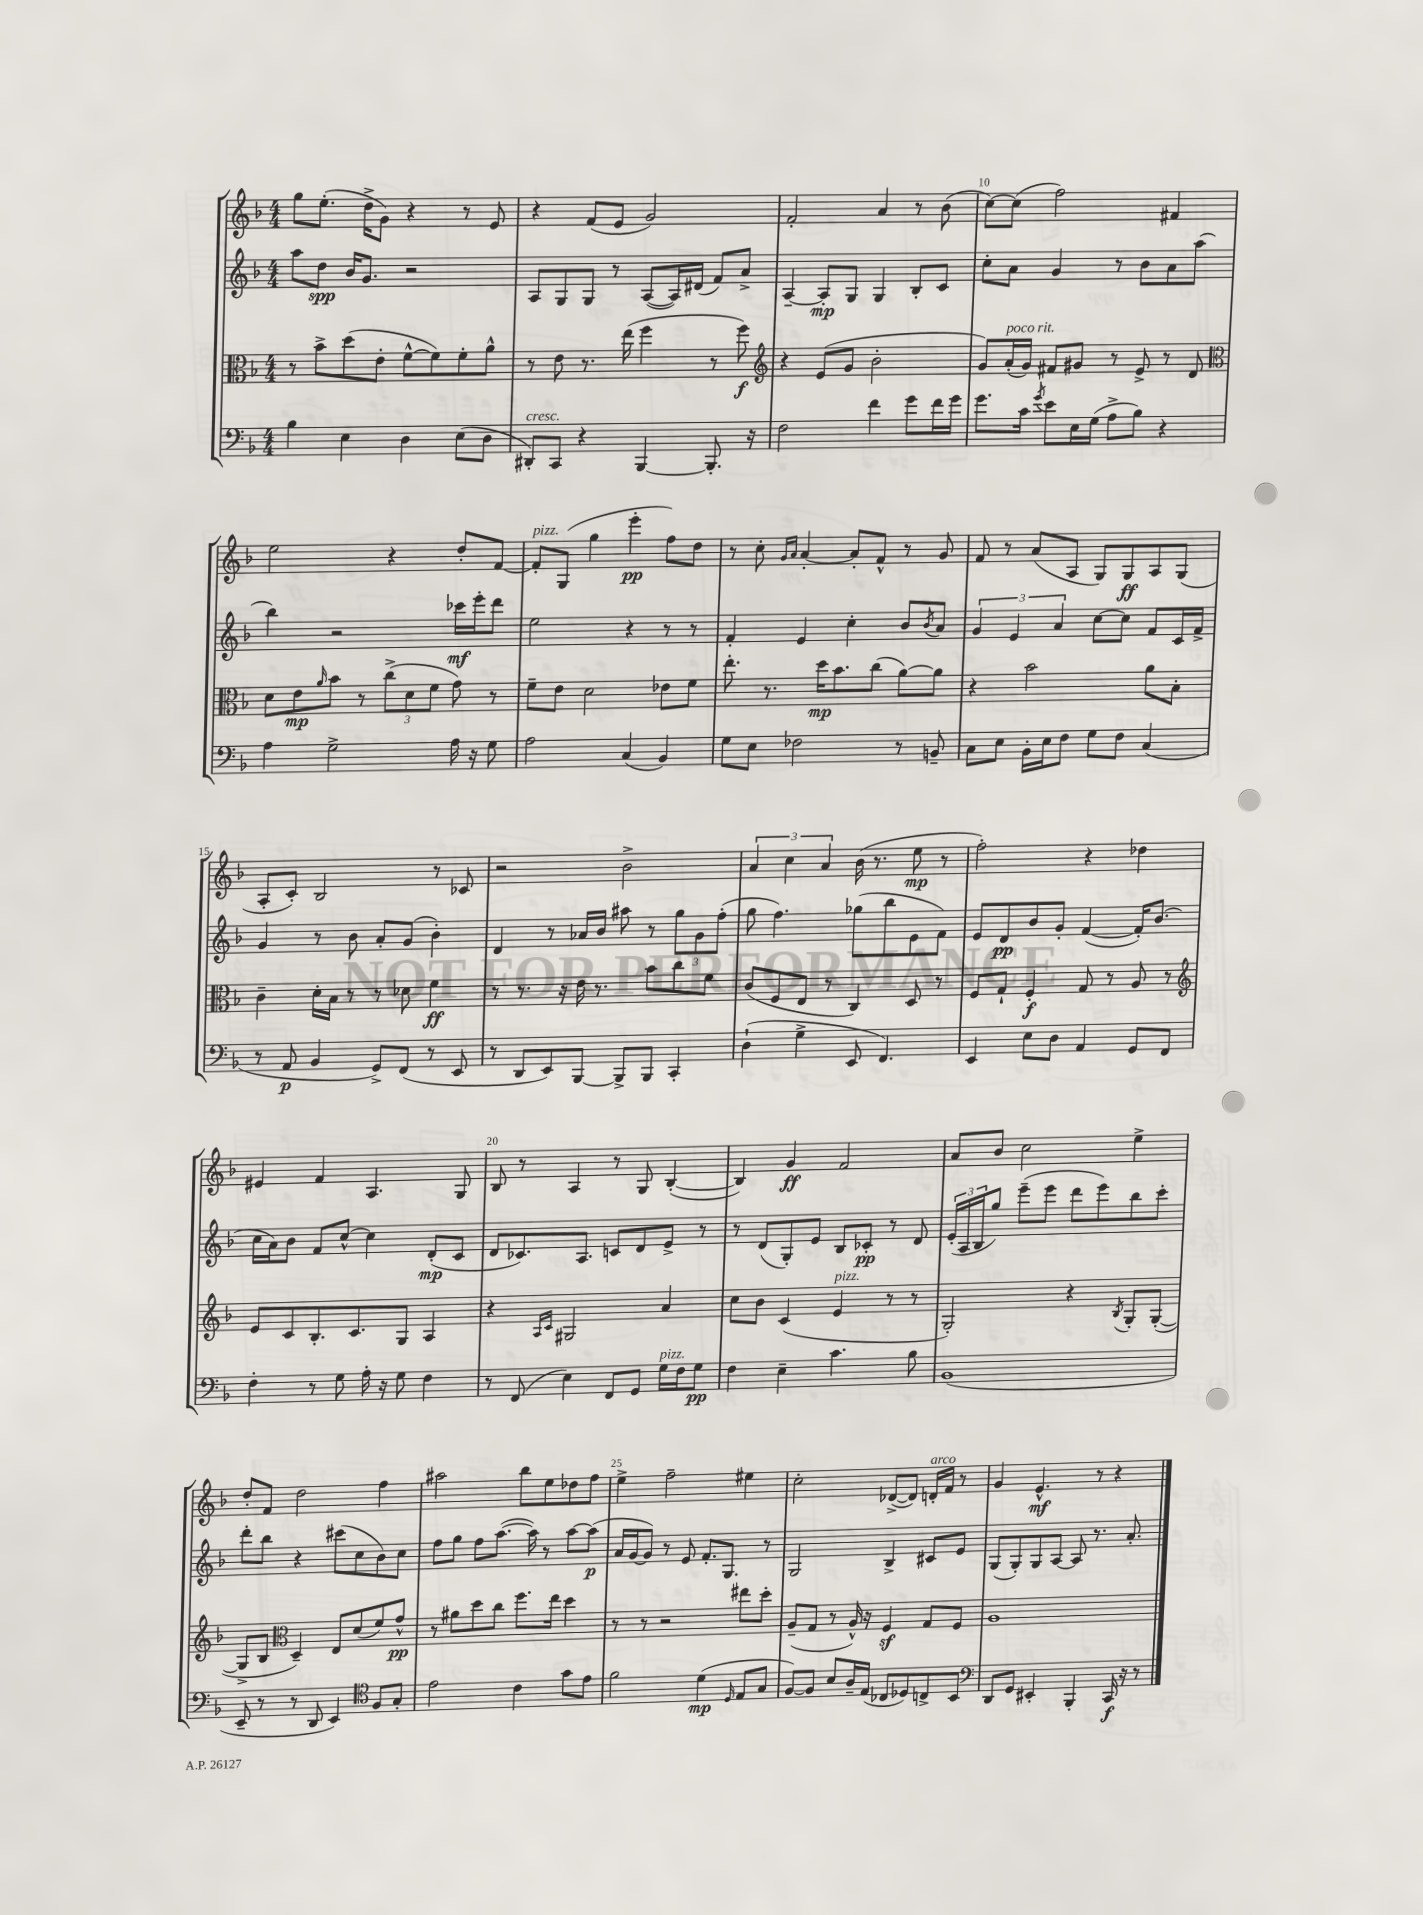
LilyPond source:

<<
\new StaffGroup <<
\new Staff = "s0" {
    \clef treble \key f \major \numericTimeSignature \time 4/4
    g''8 e''8.-.( d''16-> g'8) r4 r8 e'8 |
    r4 f'8( e'8 g'2) |
    f'2-. a'4 r8 bes'8( |
    c''8~) c''8( f''2) fis'4 |
    e''2 r4 d''8-. f'8~ |
    f'8-.^\markup { \italic "pizz." } g8( g''4 e'''4-.\pp f''8) d''8 |
    r8 c''8-. \grace { g'16 a'16 } a'4~-. a'8-. f'8-^ r8 g'8 |
    f'8 r8 a'8( a8 g8) g8\ff a8 g8( |
    a8-. c'8-.) bes2 r8 ces'8 |
    r2 bes'2-> |
    \tuplet 3/2 { a'4 c''4 a'4 } bes'16( r8. e''8\mp r8 |
    f''2-.) r4 des''4 |
    eis'4 f'4 a4. g8 |
    bes8 r8 a4 r8 g8 bes4~-.( |
    bes4) g'4\ff f'2 |
    a'8 bes'8 c''2 e''4-> |
    d''8-. f'8 d''2 f''4 |
    ais''2 bes''8 e''8 des''8 f''8 |
    e''4-> f''2-- eis''4 |
    c''2-. des'8~->( des'8) d'16-.^\markup { \italic "arco" } f'16 r8 |
    g'4 e'4.-^\mf r8 r4 \bar "|." |
}
\new Staff = "s1" {
    \clef treble \key f \major \numericTimeSignature \time 4/4
    a''8 d''8\spp bes'16 g'8. r2 |
    a8 g8 g8 r8 a8~( a16) dis'16( f'8) a'8-> |
    a4~-- a8-.\mp g8 g4 bes8-. c'8 |
    c''8-. a'8 g'4 r8 bes'8 a'8 a''8( |
    bes''4) r2 ces'''16\mf e'''16-. d'''8 |
    e''2 r4 r8 r8 |
    f'4-. e'4 c''4-. bes'8 \acciaccatura { bes'8 } a'8 |
    \tuplet 3/2 { g'4 e'4 a'4 } c''8~ c''8 f'8 c'16 f'16-> |
    g'4 r8 bes'8 a'8-. g'8( bes'4-.) |
    d'4 r8 aes'16 bes'16 ais''8 r8 \tuplet 3/2 { g''8 g'8 f''8-.( } |
    g''8 f''4.) ges''8( bes''8 e'8 f'8) |
    e'8 d'8\pp bes'8 g'8-. f'4~( f'16-.) bes'8.( |
    c''16 a'16) bes'8 f'8 c''8~-^ c''4 d'8-.\mp( c'8 |
    d'8 ces'8.) a8. c'8 d'8 e'8-> r8 |
    r8 d'8( g8-.) e'8 bes8 ces'8-.\pp r8 d'8 |
    \tuplet 3/2 { e'16-.( a16 bes16 } g''8) e'''8--( e'''8 d'''8 e'''8) bes''8 c'''8-. |
    d'''8-. bes''8 r4 cis'''8( c''8 bes'8) c''8 |
    f''8 g''8 f''8 a''8.~( a''16) r8 a''8~ a''8\p( |
    a'16 g'16~ g'8) r8 e'8 f'8.-. g8. r8 |
    g2 bes4-> cis'8 e'8 |
    g8( g8-.) g8 a8~ a8 r8. a'8.-. \bar "|." |
}
\new Staff = "s2" {
    \clef alto \key f \major \numericTimeSignature \time 4/4
    r8 bes'8-> d''8( e'8-. f'8~-^ f'8) f'8-. a'8-^ |
    r8 e'8 r8. e''16( f''4 r8 f''8\f) |
    \clef treble r4 e'8( g'8 bes'2-. |
    g'8) a'16-.^\markup { \italic "poco rit." }( g'16) fis'8 gis'8 r8 e'8-> r8 d'8 |
    \clef alto d'8 e'8\mp \grace { a'16 } bes'8 r8 \tuplet 3/2 { c''8->( d'8 f'8 } g'8) r8 |
    f'8-- e'8 d'2 ees'8 f'8 |
    e''8.-. r8. d''16\mp bes'8. c''8( a'8~) a'8 |
    r4 bes'2 a'8 bes8-. |
    c'4-- d'16-. bes16 r8 r8 des'8 f'4\ff |
    r8 r8. r16 e'16 r8. bes'8 c''8 f'8 |
    c'8( f8 e8 r8 c4) d8 r8 |
    f8 g8-! f4-.\f g8 r8 a8 r8 |
    \clef treble e'8 c'8 bes8.-. c'8. g8 a4 |
    r4 \grace { a16 c'16 } gis2 a'4 |
    c''8 bes'8 c'4( e'4^\markup { \italic "pizz." } r8 r8 |
    g2-.) r4 \acciaccatura { bes8 } g8-. g8~-.( |
    g8-> bes8 \clef alto d4--) e8 d'8( f'8) g'8-^\pp |
    r8 ais'8 d''8 c''8 f''8. e''16 d''4 |
    r8 r8 r2 eis''8 d''8-. |
    a8--( g8 r8 a16-^) r16 f4\sf g8 f8 |
    a1 \bar "|." |
}
\new Staff = "s3" {
    \clef bass \key f \major \numericTimeSignature \time 4/4
    bes4 e4 d4 e8( d8 |
    dis,8-.^\markup { \italic "cresc." }) c,8 r4 bes,,4~ bes,,8.-. r16 |
    f2 f'4 g'8 f'16 g'16 |
    g'8. c'16 \acciaccatura { g'8 } e'8 e16 g16( a8-> bes8) r4 |
    a4 g2-> a16 r16 g8 |
    a2 c4( bes,4) |
    g8 e8 fes2 r8 b,8-- |
    c8 e8 bes,16-. e16 f8 g8 f8 c4( |
    r8 a,8\p bes,4 g,8->) f,8( r8 e,8 |
    r8 d,8 e,8) bes,,8~ bes,,8-> bes,,8 c,4-. |
    d4-!( g4-> e,8 f,4.) |
    e,4 e8 d8 a,4 g,8 f,8 |
    f4-. r8 g8 a16-. r16 g8 f4 |
    r8 f,8( e4) f,8 g,8 g16^\markup { \italic "pizz." } f16 g8\pp |
    f4 e4-- c'4. bes8 |
    bes,1( |
    e,8-- r8 r8 d,8 e,4) \clef tenor f8 g8-. |
    e'2 c'4 g'8 e'8 |
    f'2 d'4\mp( \grace { d16 } e8 g8 |
    f8~) f8 bes8 a16-- e16( ces8 des8) c8-> bes,8 |
    \clef bass d,8 g,8 eis,4-. bes,,4-. c,16\f r16 r8 \bar "|." |
}
>>
>>
\layout { \context { \Score currentBarNumber = #7 \override BarNumber.break-visibility = ##(#f #t #t) barNumberVisibility = #(every-nth-bar-number-visible 5) } }
